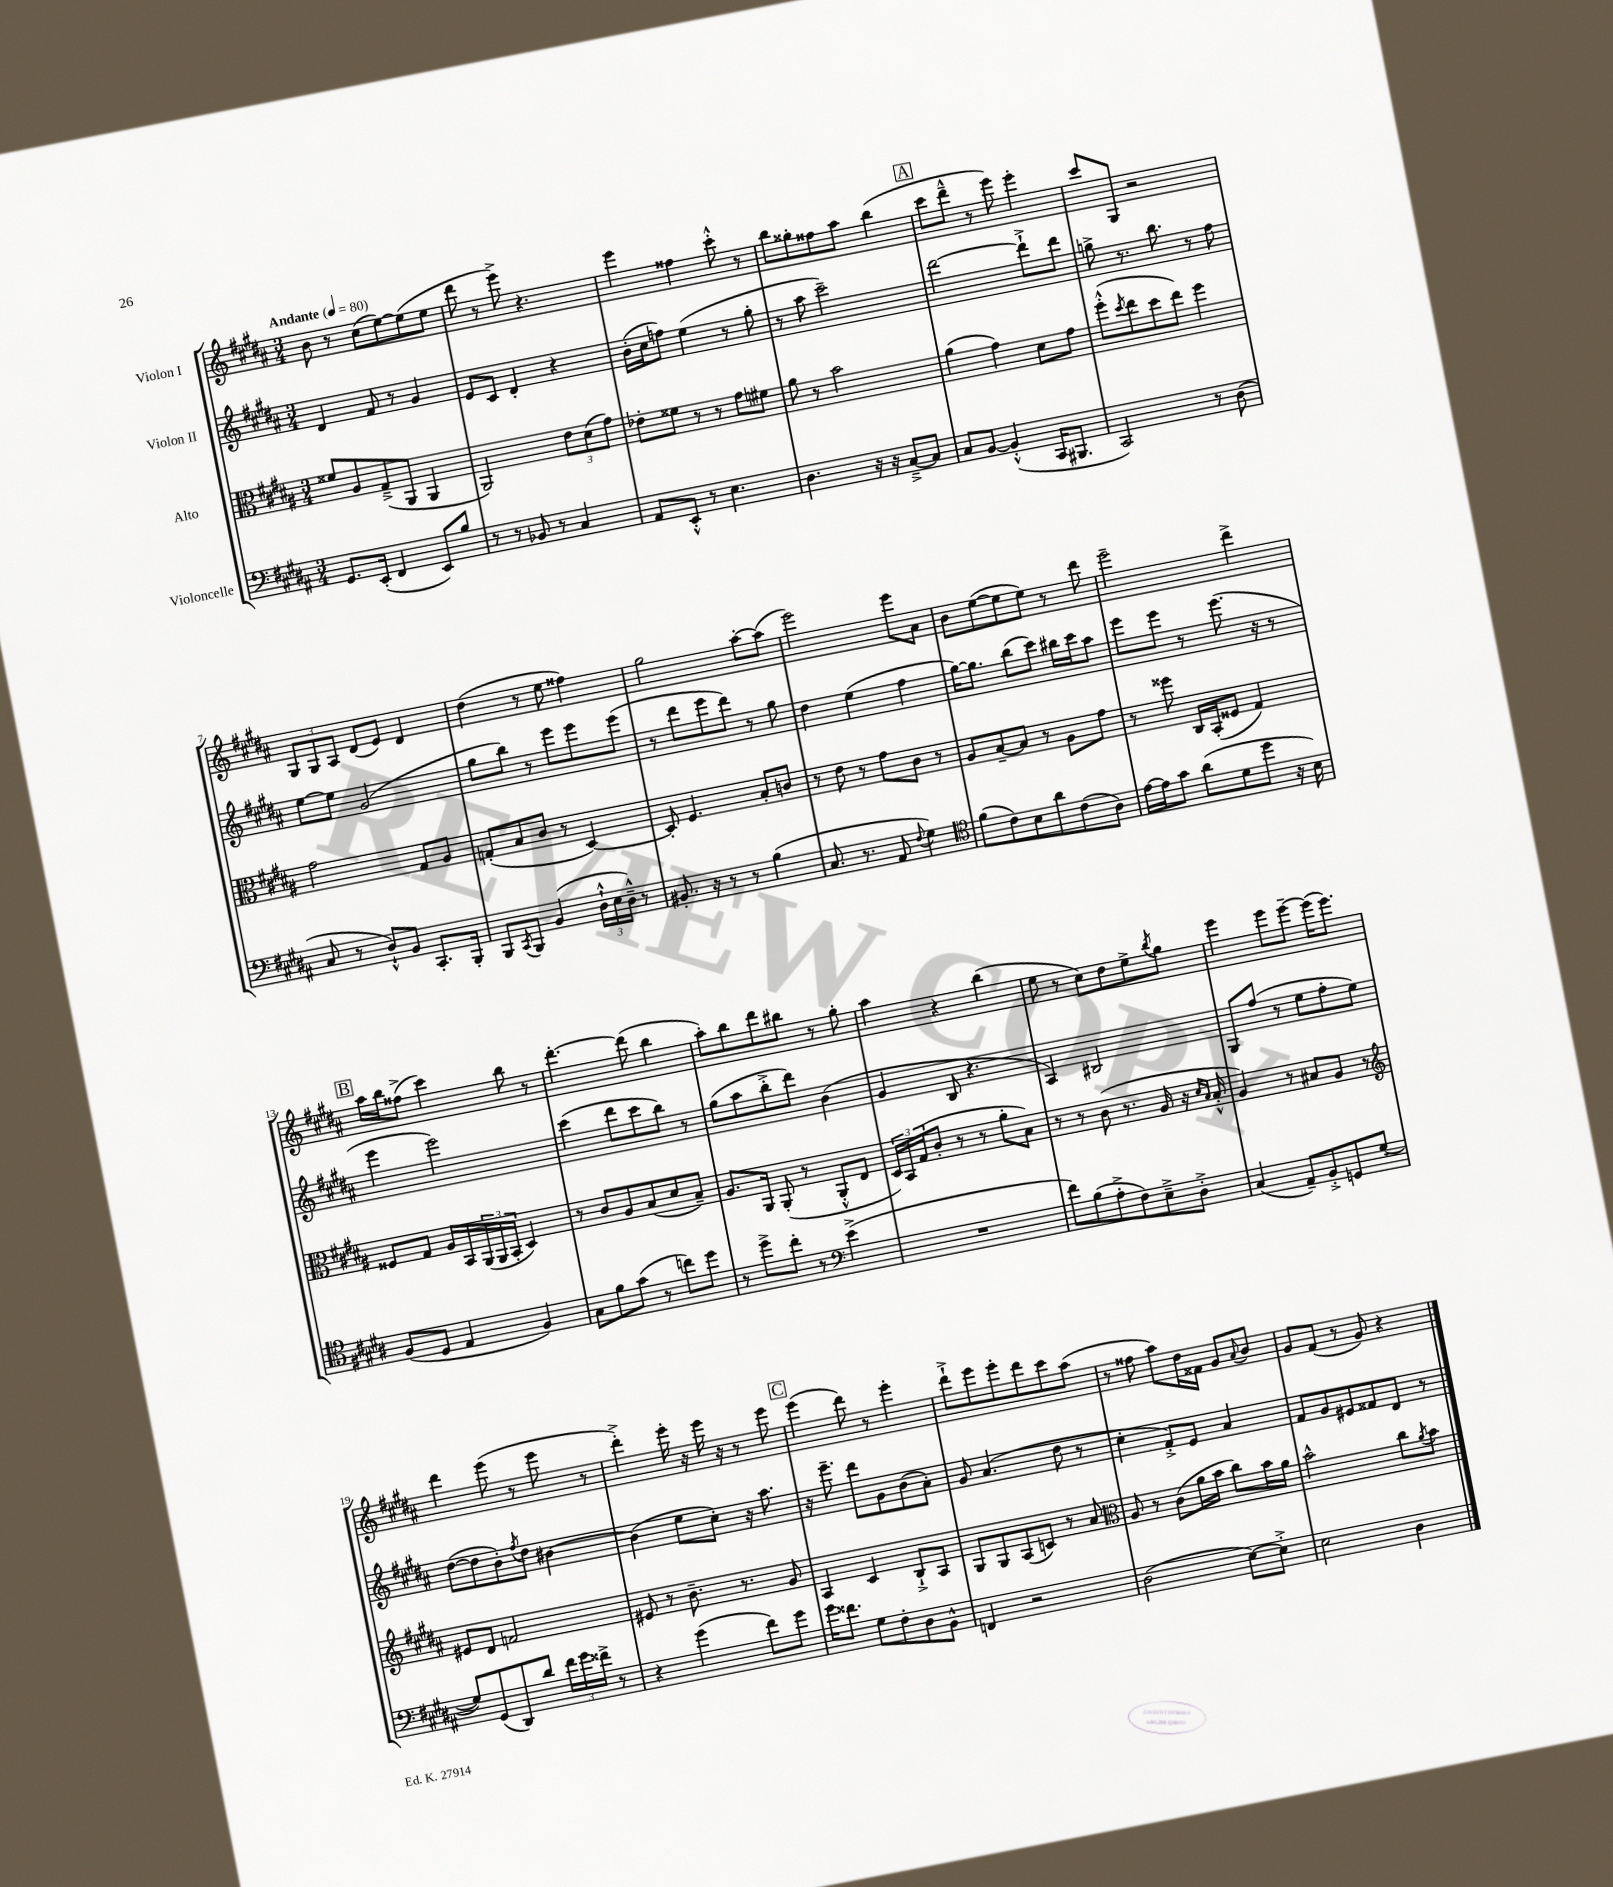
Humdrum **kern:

**kern	**kern	**kern	**kern
*part4	*part3	*part2	*part1
*staff4	*staff3	*staff2	*staff1
*I"Violoncelle	*I"Alto	*I"Violon II	*I"Violon I
*clefF4	*clefC3	*clefG2	*clefG2
*k[f#c#g#d#a#]	*k[f#c#g#d#a#]	*k[f#c#g#d#a#]	*k[f#c#g#d#a#]
*M3/4	*M3/4	*M3/4	*M3/4
*MM80	*MM80	*MM80	*MM80
=1	=1	=1	=1
!	!	!	!LO:TX:a:B:t=Andante
8.GG#/L	8f##X/L	4d#/	8b\
.	8A#/	.	8r
(16EE'/Jk	.	.	.
4FF#/	(8G#~^/	8f#/	(8cc#\L
.	8AA#/J	8r	[8ee\)
8EE/L)	4AA#/	4g#/	(8ee\]
8B/J	.	.	8ee\J
=2	=2	=2	=2
8r	2AA#/)	8e/L	8ddd#\
8r	.	8c#/J	8r
8BB-X/	.	4d#'/	8eee^\)
8r	.	.	4.r
4C#/	12e\L	4r	.
.	(12d#\	.	.
.	12g#\J)	.	.
=3	=3	=3	=3
8AA#/L	8e-X'\L	(16b'\LL	4eee\
.	.	16cc#\J	.
8EE'^^/J	8f##X\J	8ffn\J)	.
8r	8r	(4ee\	4ff##X\
4.E\	8r	.	.
.	8g#\L	8r	8ccc#'^^\
.	8f#X\J	8gg#'\	8r
=4	=4	=4	=4
4.D#\	8a#\	8r	8bb\L
.	8r	8aa#\	8gg##X'\
.	2b\	2ccc#~\)	8ff##X\
16r	.	.	8aa#\J
16r	.	.	.
[8C#~^/L	.	.	(4bb\
8C#/J]	.	.	.
!!LO:REH:place=s1:t=A
=5	=5	=5	=5
8C#/L	(4a#\	[2ddd#\	8ccc#\L
[8BB/J	.	.	8ddd#~^^\J
(4BB'^^/]	4g#\)	.	8r
.	.	.	8eee\)
16CC#/KL	8d#\L	8ddd#`^\L]	4eee'\
8.BBB#X/J	.	.	.
.	8g#\J	8ddd#\J	.
=6	=6	=6	=6
2CC#/)	(8ff#'^^\L	8ggn^\	8ccc#/L
.	8qdd#/	.	.
.	8ee\	8.r	8G#/J
.	8dd#\	.	2r
.	.	8.bb\	.
.	8ee\J)	.	.
8r	4ff#\	8r	.
(8D#\	.	8ff#\	.
!!LO:LB:g=z
=7	=7	=7	=7
8C#/	2g#\	[8ee\L	12G#/L
.	.	.	12G#/
8r	.	8ee\J]	.
.	.	.	12A#/J
8D#`^^/L)	.	(2g#/	(8d#/L
8BB/J	.	.	8e/J)
8.CC#'/L	8G#/L	.	4d#/
.	8A#/J	.	.
16BBB'/Jk	.	.	.
=8	=8	=8	=8
8BBB/L	(8Gn'/L	8gg#\L	(4dd#\
8qCC#/	.	.	.
8BBB/J	8B/	8bb\J)	.
(4BB/	8c#/J	8r	8r
.	8r	8eee\L	8ee\
24D#`^^\LL	[4D#/)	8eee\	4ff##X\)
24E\	.	.	.
24D#~^^\JJ)	.	.	.
8r	.	(8eee\J	.
=9	=9	=9	=9
8.BB#X'/	8D#'/]	8r	2gg#\
.	4.F#/	8ddd#\L	.
16r	.	.	.
8r	.	8eee\	.
8r	.	8ddd#\J)	.
(4B\	8B'/L	8r	[8aa#'\L
.	8cn/J	8gg#\	(8aa#\J]
=10	=10	=10	=10
8.C#/	8r	4dd#\	2eee\)
.	8e\	.	.
8.r	.	.	.
.	8r	(4ee\	.
8AA#/	8g#\L	.	.
8qqF#/	.	.	.
4G#\)	8c#\J	4ff#\	8eee\L
.	8r	.	8a#\J
=11	=11	=11	=11
*clefC4	*	*	*
(8f#\L	8A#/L	[16gg#\KL)	8b\L
.	.	8.gg#\J]	.
8c#\)	[8B~/	.	([8ee\
8B\	8B/J]	(8bb\L	8ee\]
8a#\	8r	8ccc#\J)	8ee\J)
(8c#\	8A#\L	16bb#X\LL	8r
.	.	16ccc#\J	.
8A#\J)	8g#\J	8aa#\J	8ddd#\
=12	=12	=12	=12
[16e\LL	8r	8eee\L	2eee~\
16e\J]	.	.	.
8g#\J	8ff##X\	8eee\J	.
(8a#\L	16C#/LL	8r	.
.	(16BB'/J	.	.
8d#\	8F##X/J	(8.eee\	.
8dd#\J	4G#/)	.	4ddd#^\
.	.	16r	.
16r	.	8r	.
16B\)	.	.	.
!!LO:LB:g=z
!!LO:REH:place=s1:t=B
=13	=13	=13	=13
(8F#/L	8F##X/L	4eee\	16aa#\LL
.	.	.	16bb\J
8D#/J	8G#/J	.	(8ff##X^\J
4E/	16A#/LL	2eee\)	4ccc#\)
.	16BB/	.	.
.	(24AA#/	.	.
.	24AA#/	.	.
.	24BB'/JJ	.	.
4F#/)	4D#/)	.	8bb\
.	.	.	8r
=14	=14	=14	=14
8G#\L	8r	(4ccc#\	[4.ddd#'\
8f#\	8c#/L	.	.
(8g#\J	8A#/	8ddd#\L	.
8r	(8B/	8ccc#\	(8ddd#\]
8ccn\L)	8d#/	8bb\J)	4bb\
8dd#\J	8B~/J)	8r	.
=15	=15	=15	=15
8r	8.A#/L	(8gg#\L	8aa#'\L)
8dd#^\L	.	8aa#\	8bb\
.	16AA#/Jk	.	.
8cc#'\J	(8AA#'/	8bb'^\	8ddd#\
8r	8r	8ddd#\J)	8bb#X\J
*clefF4	*	*	*
(4e^\	8AA#'^^/L	(4b\	8r
.	8E/J	.	8gg#'\
=16	=16	=16	=16
2.r	24D#/LL)	4g#/	4aa#\
.	24BB/	.	.
.	(24G#/J	.	.
.	8c#'/J	.	.
.	8r	8B/	4r
.	8r	4.r	.
.	8a#'\L	.	(4bb\
.	8B\J)	.	.
=17	=17	=17	=17
8f#\L)	8r	4A#/)	8ee\
(8B\	8r	.	8r
8A#'^\	(8c#\	2B#X/	8cc#\L)
8F#\)	8.r	.	8dd#\
8E~^\	.	.	8ee^\
.	16A#/	.	.
.	.	.	8qbb/
8D#'^\J	16r	.	8gg#\J
.	16qqd#/LL	.	.
.	16qqB/JJ	.	.
.	16B'^^/	.	.
=18	=18	=18	=18
(4C#/	4A#/)	8G#/L	4eee\
.	.	(8ff#/J	.
8AA#~/L)	8r	8r	8eee\L
8BB'^/	8B#X/L	8ee\L	[8eee~\J
8GGn/	8A#/J	8ff#'\	(16eee\KL]
.	.	.	8.eee\J)
([8G#/J	8r	8ee\J)	.
!!LO:LB:g=z
=19	=19	=19	=19
*	*clefG2	*	*
8G#/L])	8e#X/L	([8dd#\L	4ddd#\
(8GG#/	8d#/J	8dd#\]	.
8DD#/)	2fn/	8b'\)	(8eee\
.	.	8qff#/	.
8d#/J	.	8dd#\J	8r
24f#\LL	.	[4b#X\	8eee\
24g#\	.	.	.
24f##X^\JJ	.	.	.
8r	.	.	8r
=20	=20	=20	=20
4r	8e#X/	(4b#\]	4ddd#'^\)
.	8r	.	.
(4g#\	8.b~\	8ee\L	16eee'\
.	.	.	16r
.	.	8cc#'\J)	16eee\
.	8.r	.	16r
8f#\L)	.	16r	8r
.	.	8.aa#\	.
8g#\J	8g#/	.	8eee\
!!LO:REH:place=s1:t=C
=21	=21	=21	=21
16g#\KL	4A#/	16r	(4eee\
8.f##X\J	.	8.eee~\	.
8G#\L	4c#/	8ddd#\L	8ddd#\)
8F#'\	.	8g#\	8r
8D#\	8B`^/L	(8b\	4eee'\
8BB^^\J	8A#/J	8a#'\J)	.
=22	=22	=22	=22
4FFn/	8G#/L	8g#/	8ddd#`^\L
.	8G#/	(4.a#/	8eee\
2r	(8A#/	.	8eee'\
.	8cn/J)	.	8ddd#\
.	8r	8dd#\	8ccc#\
.	8a#/	8r	(8aa#\J
=23	=23	=23	=23
*	*clefC3	*	*
(2D#\	8A#/	4cc#'\	8r
.	8r	.	8ff##X\
.	(8c#\L	8f#'^/L)	8aa#\L)
.	16a#\L	8e/J	16dd#\L
.	16b\JJ	.	16f##X\JJ
[8E\L)	8cc#\L)	4a#/	8g#/L
.	.	.	8qqa#/
8E'^\J]	16b\L	.	8b/J
.	16a#\JJ	.	.
=24	=24	=24	=24
2E\	2b^^\	8f#/L	8g#/L
.	.	8g#/	(8f#/J
.	.	8e#X/	8r
.	.	8f##X/	8g#/)
4D#\	8cc#\L	8d#/J	4r
.	8qa#/	.	.
.	8b\J	8r	.
==	==	==	==
*-	*-	*-	*-
